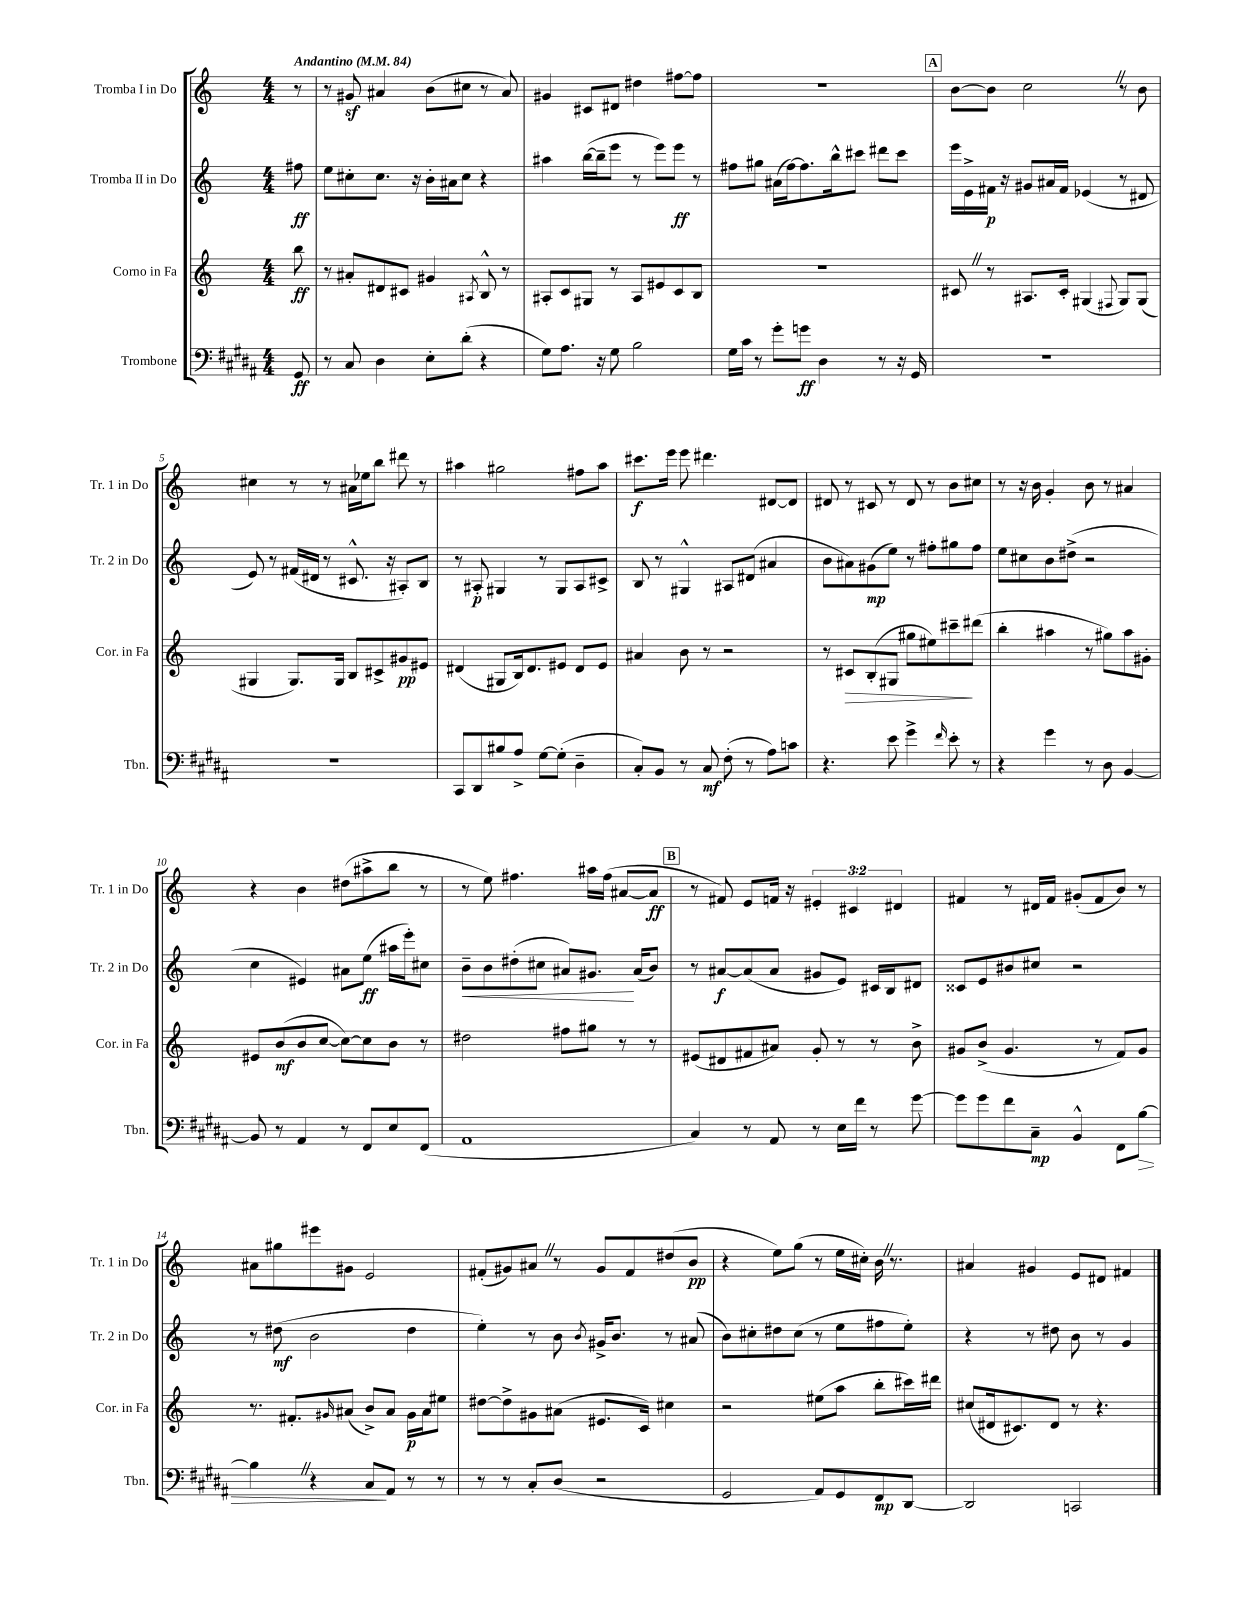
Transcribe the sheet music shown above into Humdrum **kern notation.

**kern	**kern	**kern	**kern
*staff4	*staff3	*staff2	*staff1
*clefF4	*clefG2	*clefG2	*clefG2
*k[f#c#g#d#a#]	*k[]	*k[]	*k[]
*M4/4	*M4/4	*M4/4	*M4/4
*MM84	*MM84	*MM84	*MM84
8GG#	8bb	8ff#	8r
=	=	=	=
8r	8r	8ee	8r
8C#	8a#'	8cc#'	8g#
4D#	8d#	8.cc#	4a#
.	8c#	.	.
.	.	16r	.
8E'	4g#	16b'	(8b
.	.	16a#	.
(8d#'	.	8cc#	8cc#
.	8qA#	.	.
4r	8B^^	4r	8r
.	8r	.	8a#)
=	=	=	=
8G#)	8A#'	4aa#	4g#
8.A#	8c	.	.
.	8G#	([16bb	8c#
16r	.	16bb~]	.
8G#	8r	8eee	8d#
2B	8A#	8r	4dd#
.	8e#	8eee)	.
.	8c	8eee	[8ff#
.	8B	8r	8ff#]
=	=	=	=
16G#	1r	8ff#	1r
16c#	.	.	.
8r	.	8gg#	.
8g#'	.	(16a#	.
.	.	[16ff#)	.
8g	.	8.ff#]	.
4D#	.	.	.
.	.	16bb^^	.
.	.	8ccc#	.
8r	.	8ddd#	.
16r	.	8ccc#	.
16GG#	.	.	.
=	=	=	=
1r	8c#	16eee	[8b
.	.	16e^	.
.	8r	16f#	8b]
.	.	16r	.
.	8.A#	8g#	2cc
.	.	16a#	.
.	16c#'	16f#	.
.	(4G#	(4e-	.
.	8qqF#	.	.
.	8G#)	8r	8r
.	(8G#	8d#	8b
=	=	=	=
1r	4G#	8e)	4cc#
.	.	8r	.
.	8.G#)	(16f#	8r
.	.	16d#	.
.	.	8r	8r
.	16G#	.	.
.	8B	8.c#^^	16a#
.	.	.	16ee-
.	8c#^	.	8bb
.	.	16r	.
.	8g#	8A#')	8ddd#
.	8e#	8B	8r
=	=	=	=
8CC#	(4d#	8r	4aa#
8DD#	.	8A#'	.
8B#	8G#	4G#	2gg#
8A#^	16B)	.	.
.	8.d#	.	.
[8G#	.	8r	.
(8G#']	8e#	8G#	.
4D#~	8d#	8A#	8ff#
.	8e#	8c#^	8aa#
=	=	=	=
8C#')	4a#	8B	8.ccc#
8BB	.	8r	.
.	.	.	16eee
8r	8b	4G#^^	8eee
8C#	8r	.	4.ddd#
(8F#'	2r	8A#	.
8r	.	(8d#	.
8A#)	.	4a#	[8d#
8c	.	.	8d#]
=	=	=	=
4.r	8r	8b	8d#
.	8c#	8a#)	8r
.	(8B'	(8g#	8c#
8e	8G#	8ee)	8r
4g#^	8gg#	8r	8d#
.	8ee#)	8ff#'	8r
16qqf#	.	.	.
8e'	8ccc#~	8gg#	8b
8r	(8ddd#	8ff#	8cc#
=	=	=	=
4r	4bb'	8ee	8r
.	.	8cc#	16r
.	.	.	16b
4g#	4aa#	8b	4g'
.	.	(8dd#^	.
8r	8r	2r	8b
8D#	8gg#)	.	8r
[4BB	8aa#	.	4a#
.	8g#'	.	.
=	=	=	=
8BB]	8e#	4cc	4r
8r	(8b	.	.
4AA#	8b	4e#)	4b
.	[8cc	.	.
8r	8cc_)	8a#	(8dd#
8FF#	8cc]	(8ee	8aa#^
8E	8b	16aa#	8bb
.	.	16eee')	.
(8FF#	8r	8cc#	8r
=	=	=	=
1AA#	2dd#	8b~	8r
.	.	8b	8ee)
.	.	(8dd#'	4.ff#
.	.	8cc#	.
.	8ff#	8a#)	.
.	8gg#	8.g#	16aa#
.	.	.	(16ff#
.	8r	.	[8a#
.	.	(16a#	.
.	8r	8b)	8a#]
=	=	=	=
4C#)	(8e#	8r	8r
.	8d#	[8a#	8f#)
8r	8f#	(8a#]	8e
8AA#	8a#)	8a#	16f
.	.	.	16r
8r	8g'	8g#	6e#'
16E	8r	8e)	.
.	.	.	6c#
16f#	.	.	.
8r	8r	16c#	.
.	.	16B	.
.	.	.	6d#
[8g#	8b^	8d#	.
=	=	=	=
8g#]	8g#	8c##	4f#
8g#	(8b^	8e	.
8f#	4.g#	8b#	8r
8C#~	.	8cc#	16d#
.	.	.	16f#
4BB^^	.	2r	(8g#'
.	8r	.	8f#
8FF#	8f)	.	8b)
[8B	8g#	.	8r
=	=	=	=
4B]	8.r	8r	8a#
.	.	(8dd#	8gg#
.	8.f#'	.	.
4r	.	2b	8eee#
.	16qqg#	.	.
.	(8a#	.	8g#
8C#	8b^)	.	2e
8AA#	8a#	.	.
8r	16g#	4dd#	.
.	16a#	.	.
8r	8ee#	.	.
=	=	=	=
8r	[8dd#	4ee')	(8f#'
8r	8dd#^]	.	8g#)
8C#'	8g#	8r	8a#
(8D#	(8a#	8b	8r
.	.	8qb	.
2r	8.e#	16g#^	8g#
.	.	8.b	.
.	.	.	8f#
.	16c)	.	.
.	4cc#	8r	(8dd#
.	.	(8a#	8b
=	=	=	=
2GG#	2r	8b)	4r
.	.	8cc#'	.
.	.	8dd#	8ee)
.	.	(8cc#	(8gg
8AA#)	(8ee#	8r	8r
8GG#	8aa	8ee	16ee
.	.	.	16cc#')
8FF#	8bb'	8ff#	16b
.	.	.	8.r
[8DD#	16ccc#)	8ee')	.
.	16ddd#	.	.
=	=	=	=
2DD#]	(8cc#	4r	4a#
.	16d#	.	.
.	8.c#)	.	.
.	.	8r	4g#
.	8d#	8dd#	.
2CC	8r	8b	8e
.	4.r	8r	8d#
.	.	4g	4f#
==	==	==	==
*-	*-	*-	*-
